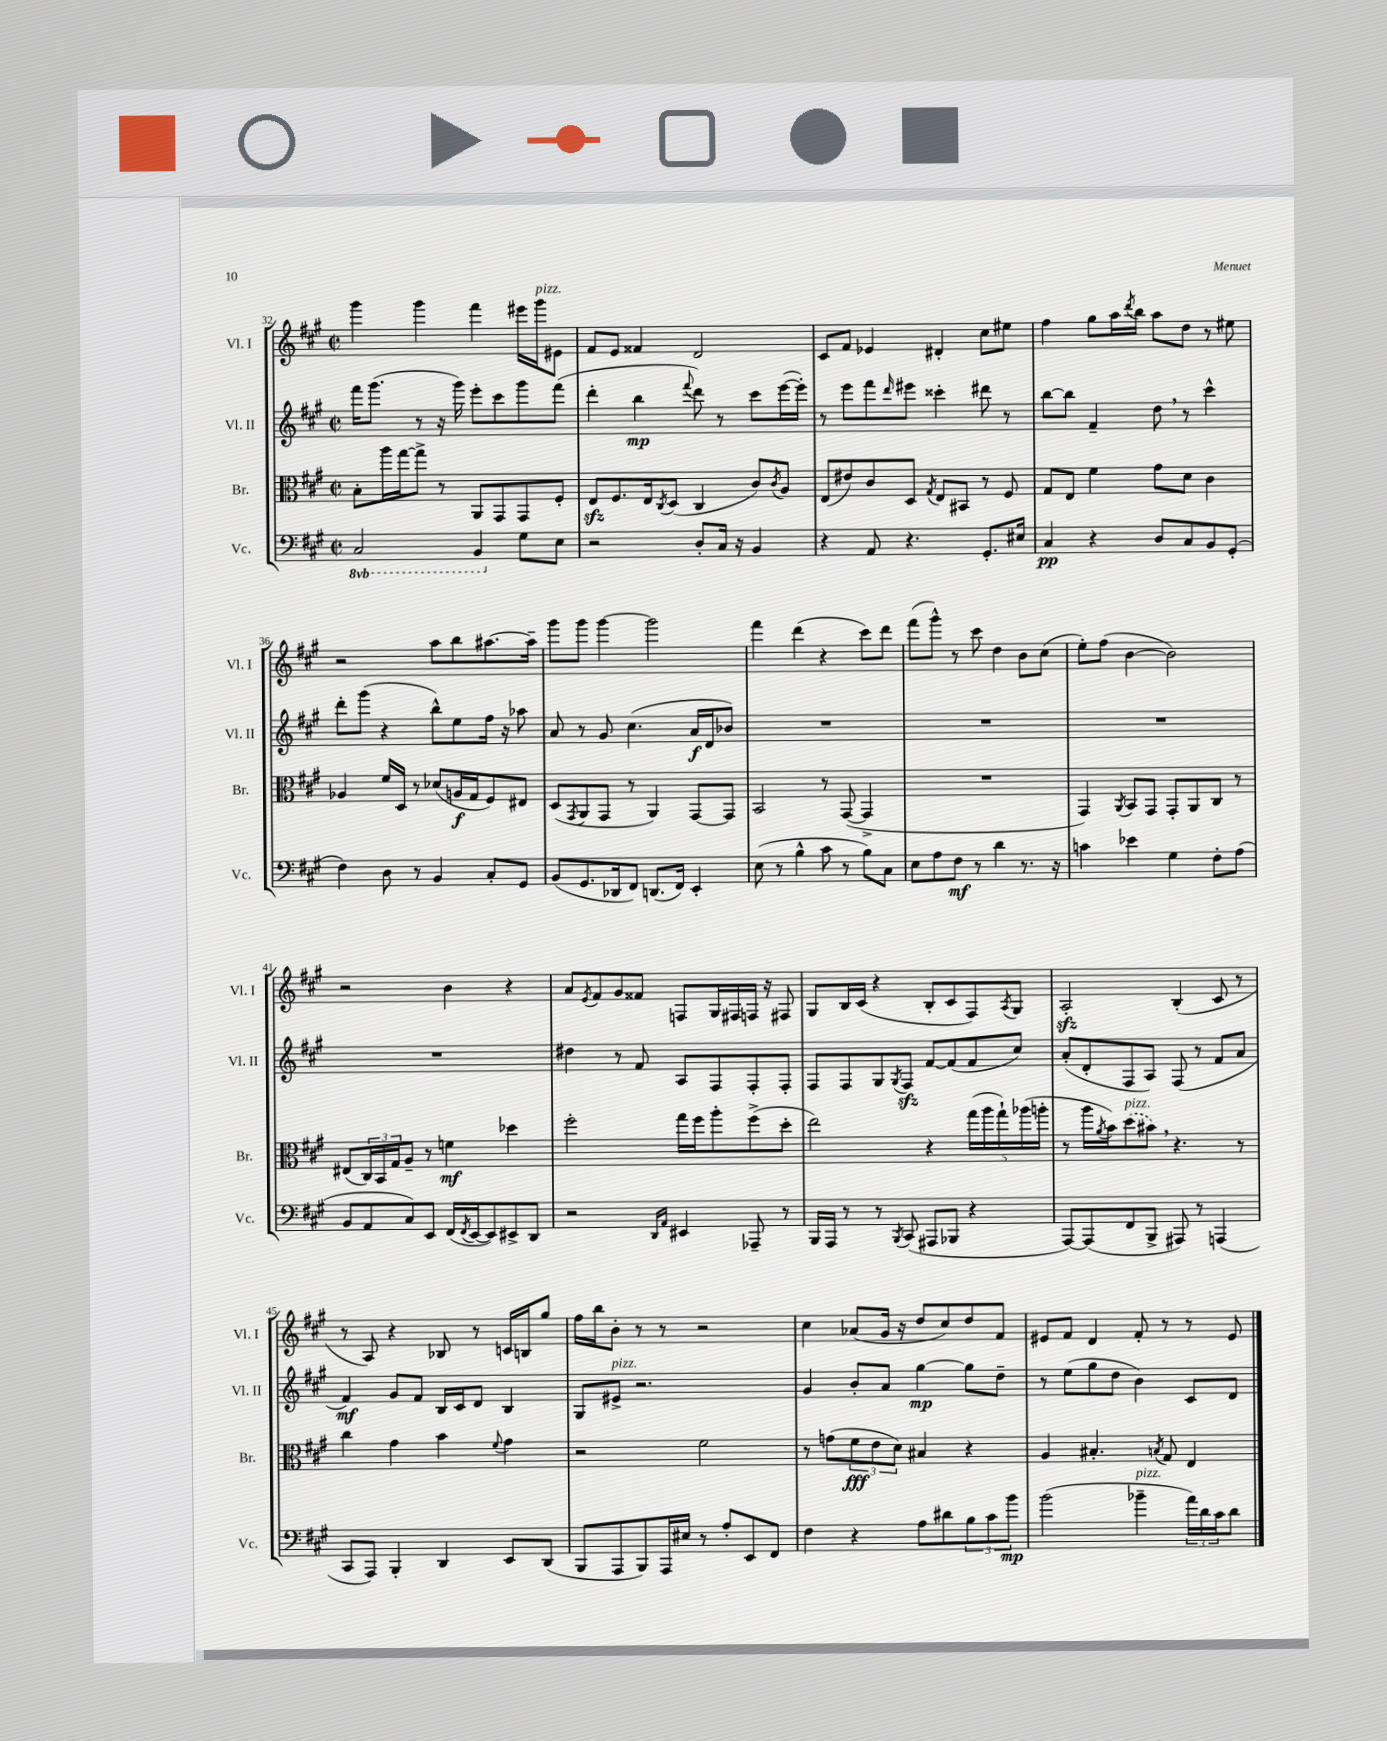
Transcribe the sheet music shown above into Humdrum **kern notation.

**kern	**kern	**kern	**kern
*staff4	*staff3	*staff2	*staff1
*clefF4	*clefC3	*clefG2	*clefG2
*k[f#c#g#]	*k[f#c#g#]	*k[f#c#g#]	*k[f#c#g#]
*M2/2	*M2/2	*M2/2	*M2/2
*met(c|)	*met(c|)	*met(c|)	*met(c|)
2CC#/	8B'\L	16fff#\LK	4ggg#\
.	.	(8.ggg#\J	.
.	16aa\L	.	.
.	[16gg#\J	.	.
.	8gg#^\]J	8r	4ggg#\
.	8r	16r	.
.	.	16ggg#\)	.
4BBB/	8AA/L	8eee'\L	4fff#\
.	8GG#/	8ccc#\	.
8G#\L	8GG#/	8ggg#\	16eee#\LL
.	.	.	16ggg#\J
8E\J	8F#'/J	(8fff#\J	8e#\J
=	=	=	=
2r	8E/L	4ddd'\	8f#/L
.	8.F#/	.	8e/J
.	.	4bb\	4f##/
.	16E/k	.	.
.	8qC#/	.	.
.	(8D/J	.	.
.	.	8qqfff#/	.
8D'/L	4C#/	8ddd\)	2d/
16C#/Jk	.	8r	.
16r	.	.	.
4BB/	8c#/L)	8ccc#\L	.
.	8qc#/	.	.
.	8A/J	([16eee\L	.
.	.	16eee'\]JJ)	.
=	=	=	=
4r	(8E/L	8r	8c#/L
.	8e#/)	8eee\L	8f#/J
8AA/	8c#/	8fff#\	4e-/
.	.	16qqddd/	.
4.r	8D/J	8eee#\J	.
.	8qG#/	.	.
.	8E/L	4ccc##'\	4d#'/
.	8BB#/J	.	.
8.GG#'/L	8r	8ddd#\	8cc#\L
.	8F#/	8r	8ee#\J
16E#/Jk	.	.	.
=	=	=	=
4C#/	8G#/L	[8bb\L	4ff#\
.	8E/J	8bb\]J	.
4r	4f#\	4f#~/	8gg#\L
.	.	.	16aa\L
.	.	.	8qddd/
.	.	.	16bb\JJ
8D/L	8g#\L	8dd\	8aa\L
8C#/	8d\J	8r	8dd\J
8BB/	4c#\	4ccc#^^\	8r
(8GG#'/J	.	.	8ee#\
=	=	=	=
4F#\)	4A-/	8ddd'\L	2r
.	.	(8ggg#\J	.
8D\	16f#/LL	4r	.
.	16D/JJ	.	.
8r	8r	.	.
4BB/	(8d-/L	8bb^^\L)	8aa\L
.	16A/L	8ee\	8bb\
.	16G#/J	.	.
8C#'/L	8F#/)	16ff#\Jk	[8.aa#\
.	.	16r	.
8GG#/J	8E#/J	8aa-\	.
.	.	.	16aa#~\]Jk
=	=	=	=
(8BB/L	(8D/L	8a/	8ggg#\L
.	8qGG#/	.	.
8.GG#/	8AA/	8r	8ggg#\J
.	8GG#/J	8g#/	[4ggg#\
16DD-/k	.	.	.
8FF#/J)	8r	(4.cc#\	.
(8.DD/L	4AA/)	.	2ggg#\]
16FF#/Jk)	.	.	.
4EE'/	[8GG#/L	16a/LL	.
.	.	16d/J	.
.	8GG#/]J	8b-/J)	.
=	=	=	=
(8E\	2BB/	1r	4fff#\
8r	.	.	.
4B^^\	.	.	(4ddd\
8c#\	8r	.	4r
8r	([8GG#/	.	.
8B\L)	4GG#^/]	.	8ccc#\L)
8C#\J	.	.	8ddd\J
=	=	=	=
8E\L	1r	1r	(8fff#\L
8A\	.	.	8ggg#^^\J)
8F#\J	.	.	8r
8r	.	.	8ccc#\
4d\	.	.	4dd\
8.r	.	.	8b\L
.	.	.	(8cc#\J
16r	.	.	.
=	=	=	=
4c\	4GG#/)	1r	8ee'\L)
.	.	.	(8ff#\J
.	8qAA/	.	.
4e-\	8BB/L	.	[4b\
.	8GG#/J	.	.
4G#\	8GG#'/L	.	2b\])
.	8AA/	.	.
8F#'\L	8C#/J	.	.
(8A\J	8r	.	.
=	=	=	=
8BB/L	(8E#/L	1r	2r
8AA/	24C#/L)	.	.
.	24BB/	.	.
.	24G#/J	.	.
8C#/)	8A~/J	.	.
8EE/J	8r	.	.
(16FF#/LL	4f\	.	4b\
8qFF#/	.	.	.
[16EE/J	.	.	.
8EE/])	.	.	.
8EE#^/	4dd-\	.	4r
8DD/J	.	.	.
=	=	=	=
2r	2ff#'\	4dd#\	8a/L
.	.	.	8qe/
.	.	.	8f#/
.	.	8r	8g#/
.	.	8f#/	8f##/J
16qqDD/LL	.	.	.
16qqAA/JJ	.	.	.
4EE#/	16gg#\LL	8A/L	8F/L
.	16ff#\J	.	.
.	8aa'\	8F#/	16G#/L
.	.	.	16F#/
8AAA-~/	(8ff#^\	8F#'/	16F/JJ
.	.	.	16r
8r	8dd'\J	8F#'/J	8F#/
=	=	=	=
16BBB/LL	2ee\)	8F#/L	8G#/L
16AAA/JJ	.	.	.
8r	.	8F#/	16B/L
.	.	.	(16c#/JJ
8r	.	8G#/	4r
8qBBB/	.	8qG#/	.
(8CC#/	.	8F#/J	.
8AAA#/L	4r	[8f#/L	8B'/L
8BBB-/J	.	(8f#/]	8c#/
4r	(20gg#\LL	8f#/	8F#/)
.	20aa\	.	.
.	20gg#`\)	.	.
.	.	.	8qA/
.	.	8cc#/J)	8G#/J
.	(20aa-\	.	.
.	20aa'\JJ	.	.
=	=	=	=
[8AAA/L)	8r	(8a'/L	2A'/
(8AAA/]	16aa\LL	8d'/	.
.	8qa/	.	.
.	16b\J)	.	.
8FF#/	(8dd\	8F#/	.
8BBB^/J	8b#\J)	8A/J)	.
8AAA#/)	4.r	(8F#/	(4B'/
8r	.	8r	.
(4AAA/	.	8f#/L	8c#/
.	8r	8a/J	8r
=	=	=	=
8CC#/L	4cc#\	4f#/)	8r
8AAA/J)	.	.	8A/)
4BBB'/	4g#\	8g#/L	4r
.	.	8f#/J	.
4DD/	4b\	16B/LL	8B-/
.	.	16c#/J	.
.	.	8d/J	8r
.	8qqf#/	.	.
8EE/L	4g#\	4B/	16c/LL
.	.	.	16B/J
(8DD/J	.	.	8gg#/J
=	=	=	=
8BBB/L	2r	8G#/L	16ff#\LL
.	.	.	16bb\J
8AAA/	.	8e#^/J	8b'\J
8BBB/)	.	2.r	8r
16AAA/L	.	.	8r
16E#/JJ	.	.	.
8r	2f#\	.	2r
8A'/L	.	.	.
8EE/	.	.	.
8FF#/J	.	.	.
=	=	=	=
4F#\	8r	4g#/	4cc#\
.	(8g\L	.	.
4r	12f#\	8b'/L	(8a-/L
.	12e\	.	.
.	.	8a/J	16g#/Jk
.	12d\J)	.	.
.	.	.	16r
8A\L	4B#/	[4gg#\	8dd/L
8d#\	.	.	8cc#/)
12B\	4r	8gg#\]L	8dd/
12c#\	.	.	.
.	.	8dd~\J	8f#/J
12b\J	.	.	.
=	=	=	=
(2b\	4A/	8r	8e#/L
.	.	(8ee\L	8f#/J
.	4.B#'/	8gg#\	4d/
.	.	8dd\J	.
4b-~\	.	4b\)	8f#'/
.	8qB/	.	.
.	8G#/	.	8r
24a\LL)	4E/	8c#/L	8r
24d\	.	.	.
24c#\J	.	.	.
8d\J	.	8d/J	8e#/
==	==	==	==
*-	*-	*-	*-
